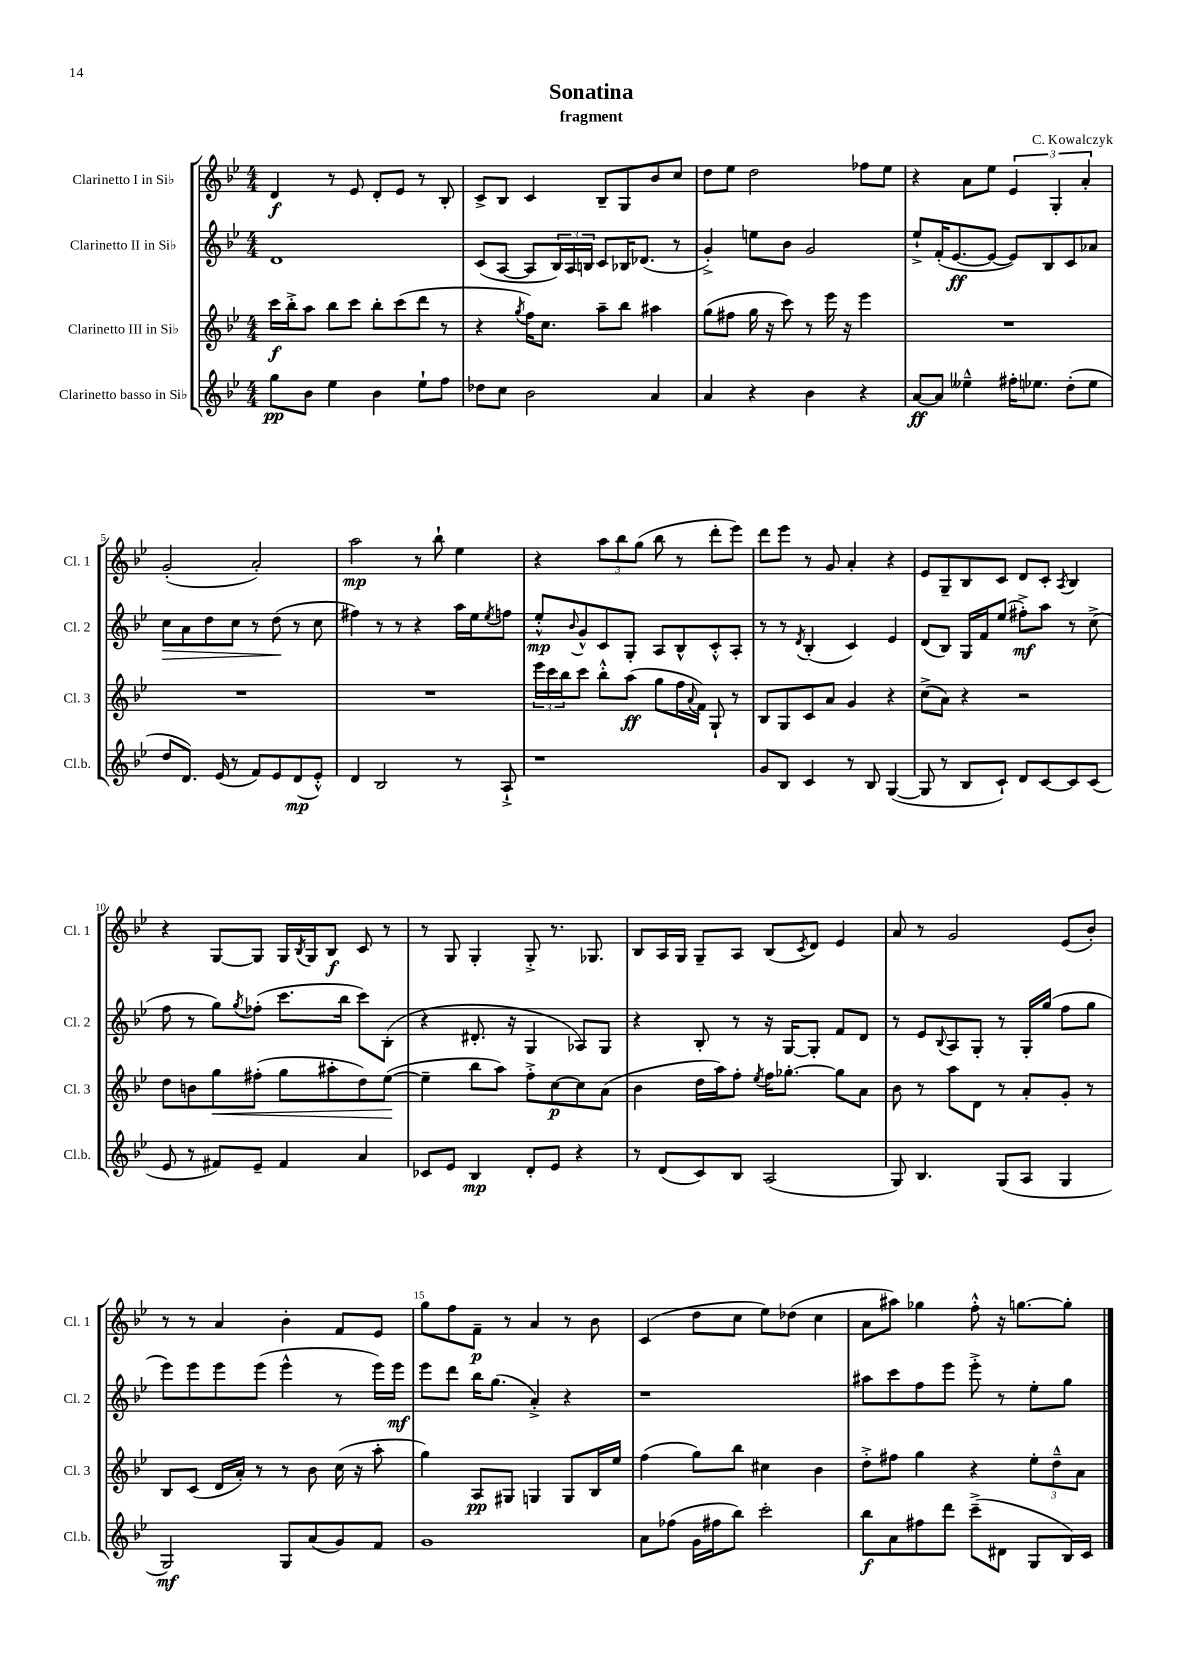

**kern	**dynam	**kern	**dynam	**kern	**dynam	**kern	**dynam
*part4	*part4	*part3	*part3	*part2	*part2	*part1	*part1
*staff4	*staff4	*staff3	*staff3	*staff2	*staff2	*staff1	*staff1
*I"Clarinetto basso in Si♭	*	*I"Clarinetto III in Si♭	*	*I"Clarinetto II in Si♭	*	*I"Clarinetto I in Si♭	*
*I'Cl.b.	*	*I'Cl. 3	*	*I'Cl. 2	*	*I'Cl. 1	*
*clefG2	*	*clefG2	*	*clefG2	*	*clefG2	*
*k[b-e-]	*	*k[b-e-]	*	*k[b-e-]	*	*k[b-e-]	*
*M4/4	*	*M4/4	*	*M4/4	*	*M4/4	*
=1	=1	=1	=1	=1	=1	=1	=1
8gg\L	pp	16ccc\LL	f	1d	.	4d/	f
.	.	16bb-'^\J	.	.	.	.	.
8b-\J	.	8aa\J	.	.	.	.	.
4ee-\	.	8bb-\L	.	.	.	8r	.
.	.	8ccc\J	.	.	.	8e-/	.
4b-\	.	8bb-'\L	.	.	.	8d'/L	.
.	.	(8ccc\	.	.	.	8e-/J	.
8ee-`\L	.	8ddd\J	.	.	.	8r	.
8ff\J	.	8r	.	.	.	8B-'/	.
=2	=2	=2	=2	=2	=2	=2	=2
8dd-X\L	.	4r	.	(8c/L	.	8c^/L	.
8cc\J	.	.	.	[8A/J	.	8B-/J	.
.	.	8qgg/	.	.	.	.	.
2b-\	.	16ff\KL)	.	8A/L]	.	4c/	.
.	.	8.cc\J	.	.	.	.	.
.	.	.	.	24B-/L)	.	.	.
.	.	.	.	24A/	.	.	.
.	.	.	.	24Bn/JJ	.	.	.
.	.	8aa~\L	.	8c/L	.	8B-~/L	.
.	.	8bb-\J	.	16B-X/K	.	8G/	.
.	.	.	.	(8.d-X/J	.	.	.
4a/	.	4aa#X\	.	.	.	8b-/	.
.	.	.	.	8r	.	8cc/J	.
=3	=3	=3	=3	=3	=3	=3	=3
4a/	.	(8gg\L	.	4g'^/)	.	8dd\L	.
.	.	8ff#X\J	.	.	.	8ee-\J	.
4r	.	16gg\	.	8een\L	.	2dd\	.
.	.	16r	.	.	.	.	.
.	.	8ccc\)	.	8b-\J	.	.	.
4b-\	.	8r	.	2g/	.	.	.
.	.	16eee-\	.	.	.	.	.
.	.	16r	.	.	.	.	.
4r	.	4eee-\	.	.	.	8ff-X\L	.
.	.	.	.	.	.	8ee-\J	.
=4	=4	=4	=4	=4	=4	=4	=4
[8a/L	ff	1r	.	8ee-`^/L	.	4r	.
8a/J]	.	.	.	(16f'/K	.	.	.
.	.	.	.	[8.e-/	ff	.	.
4ee--X~^^\	.	.	.	.	.	8a\L	.
.	.	.	.	8e-/J_	.	8ee-\J	.
16ff#X'\KL	.	.	.	8e-/L])	.	6e-/	.
8.ee-X\J	.	.	.	.	.	.	.
.	.	.	.	8B-/	.	.	.
.	.	.	.	.	.	6G'/	.
(8dd'\L	.	.	.	8c/	.	.	.
.	.	.	.	.	.	6a'/	.
8ee-\J	.	.	.	8a-X/J	.	.	.
!!LO:LB:g=z
=5	=5	=5	=5	=5	=5	=5	=5
!	!	!	!	!	!LO:HP:b	!	!
8dd/L	.	1r	.	8cc\L	>	(2g'/	.
8.d/J)	.	.	.	8a\	.	.	.
.	.	.	.	8dd\	.	.	.
(16e-/	.	.	.	.	.	.	.
8r	.	.	.	8cc\J	.	.	.
8f/L)	.	.	.	8r	.	2a'/)	.
8e-/	.	.	.	(8dd\	.	.	.
(8d/	mp	.	.	8r	]	.	.
8e-'^^/J)	.	.	.	8cc\	.	.	.
=6	=6	=6	=6	=6	=6	=6	=6
4d/	.	1r	.	4ff#X\)	.	2aa\	mp
2B-/	.	.	.	8r	.	.	.
.	.	.	.	8r	.	.	.
.	.	.	.	4r	.	8r	.
.	.	.	.	.	.	8bb-`\	.
8r	.	.	.	16aa\LL	.	4ee-\	.
.	.	.	.	16ee-\J	.	.	.
.	.	.	.	8qee-/	.	.	.
8A`^/	.	.	.	8ffn\J	.	.	.
=7	=7	=7	=7	=7	=7	=7	=7
1r	.	24eee-\LL	.	8ee-'^^/L	mp	4r	.
.	.	24ccc\	.	.	.	.	.
.	.	24bb-\J	.	.	.	.	.
.	.	.	.	8qqb-/	.	.	.
.	.	8ccc\J	.	8g^^/	.	.	.
.	.	8bb-'^^\L	.	8c/	.	12aa\L	.
.	.	.	.	.	.	12bb-\	.
.	.	(8aa\J	ff	8G'/J	.	.	.
.	.	.	.	.	.	(12gg\J	.
.	.	8gg\L	.	8A/L	.	8bb-\	.
.	.	16ff\L	.	8B-^^/	.	8r	.
.	.	8qqa/	.	.	.	.	.
.	.	16f\JJ)	.	.	.	.	.
.	.	8G`/	.	8c'^^/	.	8ddd'\L	.
.	.	8r	.	8A'/J	.	8eee-\J)	.
=8	=8	=8	=8	=8	=8	=8	=8
8g/L	.	8B-/L	.	8r	.	8ddd\L	.
8B-/J	.	8G/	.	8r	.	8eee-\J	.
.	.	.	.	8qd/	.	.	.
4c/	.	8c/	.	(4B-'/	.	8r	.
.	.	8a/J	.	.	.	8g/	.
8r	.	4g/	.	4c/)	.	4a'/	.
8B-/	.	.	.	.	.	.	.
([4G/	.	4r	.	4e-/	.	4r	.
=9	=9	=9	=9	=9	=9	=9	=9
8G/]	.	(8cc^\L	.	(8d/L	.	8e-/L	.
8r	.	8a\J)	.	8B-/J)	.	8G~/	.
8B-/L	.	4r	.	16G/LL	.	8B-/	.
.	.	.	.	16f/J	.	.	.
8c`/J)	.	.	.	(8ee-/J	.	8c/J	.
8d/L	.	2r	.	8ff#X'^\L)	mf	8d/L	.
[8c/	.	.	.	8aa\J	.	8c'/J	.
.	.	.	.	.	.	8qA/	.
8c/]	.	.	.	8r	.	4B-/	.
(8c/J	.	.	.	(8cc^\	.	.	.
!!LO:LB:g=z
=10	=10	=10	=10	=10	=10	=10	=10
8e-/	.	8dd\L	.	8ff\	.	4r	.
8r	.	8bn\	.	8r	.	.	.
!	!	!	!LO:HP:b	!	!	!	!
8f#X/L)	.	8gg\	<	8gg\L)	.	[8G/L	.
.	.	.	.	8qgg/	.	.	.
8e-~/J	.	(8ff#X'\J	.	(8ff-X'\J	.	8G/J]	.
4f#/	.	8gg\L	.	8.ccc\L	.	16G/LL	.
.	.	.	.	.	.	8qB-/	.
.	.	.	.	.	.	16G/J	.
.	.	8aa#X'\	.	.	.	8B-/J	f
.	.	.	.	16bb-\Jk	.	.	.
4a/	.	8dd\)	.	8ccc\L)	.	8c/	.
.	.	([8ee-\J	.	(8B-'\J	.	8r	.
.	.	.	[	.	.	.	.
=11	=11	=11	=11	=11	=11	=11	=11
8c-X/L	.	4ee-~\]	.	4r	.	8r	.
8e-/J	.	.	.	.	.	8G/	.
4B-/	mp	8bb-\L	.	8.d#X'/	.	4G'/	.
.	.	8aa\J)	.	.	.	.	.
.	.	.	.	16r	.	.	.
8d'/L	.	8ff'^\L	.	4G/	.	8G'^/	.
8e-/J	.	[8cc\	p	.	.	8.r	.
4r	.	8cc\]	.	8A-X/L)	.	.	.
.	.	.	.	.	.	8.G-X/	.
.	.	(8a\J	.	8G/J	.	.	.
=12	=12	=12	=12	=12	=12	=12	=12
8r	.	4b-\	.	4r	.	8B-/L	.
(8d/L	.	.	.	.	.	16A/L	.
.	.	.	.	.	.	16G/JJ	.
8c/)	.	16dd\LL	.	8B-'/	.	8G~/L	.
.	.	16aa\J)	.	.	.	.	.
8B-/J	.	8ff'\J	.	8r	.	8A/J	.
.	.	8qee-/	.	.	.	.	.
(2A/	.	16ff\KL	.	16r	.	(8B-/L	.
.	.	[8.gg-X'\J	.	[16G/KL	.	.	.
.	.	.	.	.	.	8qc/	.
.	.	.	.	8G'/J]	.	8d/J)	.
.	.	8gg-\L]	.	8f/L	.	4e-/	.
.	.	8a\J	.	8d/J	.	.	.
=13	=13	=13	=13	=13	=13	=13	=13
8G/)	.	8b-\	.	8r	.	8a/	.
4.B-/	.	8r	.	8e-/L	.	8r	.
.	.	.	.	8qqB-/	.	.	.
.	.	8aa\L	.	8A/	.	2g/	.
.	.	8d\J	.	8G'/J	.	.	.
(8G/L	.	8r	.	8r	.	.	.
8A/J	.	8a'/L	.	16G'/LL	.	.	.
.	.	.	.	(16gg/JJ	.	.	.
4G/	.	8g'/J	.	8ff\L	.	(8e-/L	.
.	.	8r	.	8gg\J	.	8b-'/J)	.
!!LO:LB:g=z
=14	=14	=14	=14	=14	=14	=14	=14
2G/)	mf	8B-/L	.	8eee-\L)	.	8r	.
.	.	(8c/J	.	8eee-\	.	8r	.
.	.	16d/LL	.	8eee-\	.	4a/	.
.	.	16a'/JJ)	.	.	.	.	.
.	.	8r	.	(8eee-\J	.	.	.
8G/L	.	8r	.	4eee-^^\	.	4b-'\	.
(8a/	.	8b-\	.	.	.	.	.
8g/)	.	(16cc\	.	8r	.	8f/L	.
.	.	16r	.	.	.	.	.
8f/J	.	8aa'\	.	16eee-\LL)	.	8e-/J	.
.	.	.	.	16eee-\JJ	mf	.	.
=15	=15	=15	=15	=15	=15	=15	=15
1g	.	4gg\)	.	8eee-\L	.	8gg\L	.
.	.	.	.	8ddd\J	.	8ff\	.
.	.	8A/L	pp	16bb-\KL	.	8f~\J	p
.	.	.	.	(8.gg\J	.	.	.
.	.	8G#X/J	.	.	.	8r	.
.	.	4Gn/	.	4a'^/)	.	4a/	.
.	.	8G/L	.	4r	.	8r	.
.	.	16B-/L	.	.	.	8b-\	.
.	.	16ee-/JJ	.	.	.	.	.
=16	=16	=16	=16	=16	=16	=16	=16
8a\L	.	(4ff\	.	1r	.	(4c/	.
(8ff-X\J	.	.	.	.	.	.	.
16g\LL	.	8gg\L)	.	.	.	8dd\L	.
16ff#X\J	.	.	.	.	.	.	.
8bb-\J)	.	8bb-\J	.	.	.	8cc\J	.
2ccc'\	.	4cc#X\	.	.	.	8ee-\L)	.
.	.	.	.	.	.	(8dd-X\J	.
.	.	4b-\	.	.	.	4cc\	.
=17	=17	=17	=17	=17	=17	=17	=17
8bb-\L	f	8dd'^\L	.	8aa#X\L	.	8a\L	.
8a\	.	8ff#X\J	.	8ccc\	.	8aa#X\J)	.
8ff#X\	.	4gg\	.	8ff\	.	4gg-X\	.
8ddd\J	.	.	.	8eee-\J	.	.	.
(8ccc~^\L	.	4r	.	8eee-'^\	.	8ff'^^\	.
8d#X\J	.	.	.	8r	.	16r	.
.	.	.	.	.	.	[8.ggn\L	.
8G/L	.	12ee-'\L	.	8ee-'\L	.	.	.
.	.	12dd~^^\	.	.	.	.	.
16B-/L)	.	.	.	8gg\J	.	8gg'\J]	.
.	.	12a\J	.	.	.	.	.
16c/JJ	.	.	.	.	.	.	.
==	==	==	==	==	==	==	==
*-	*-	*-	*-	*-	*-	*-	*-
